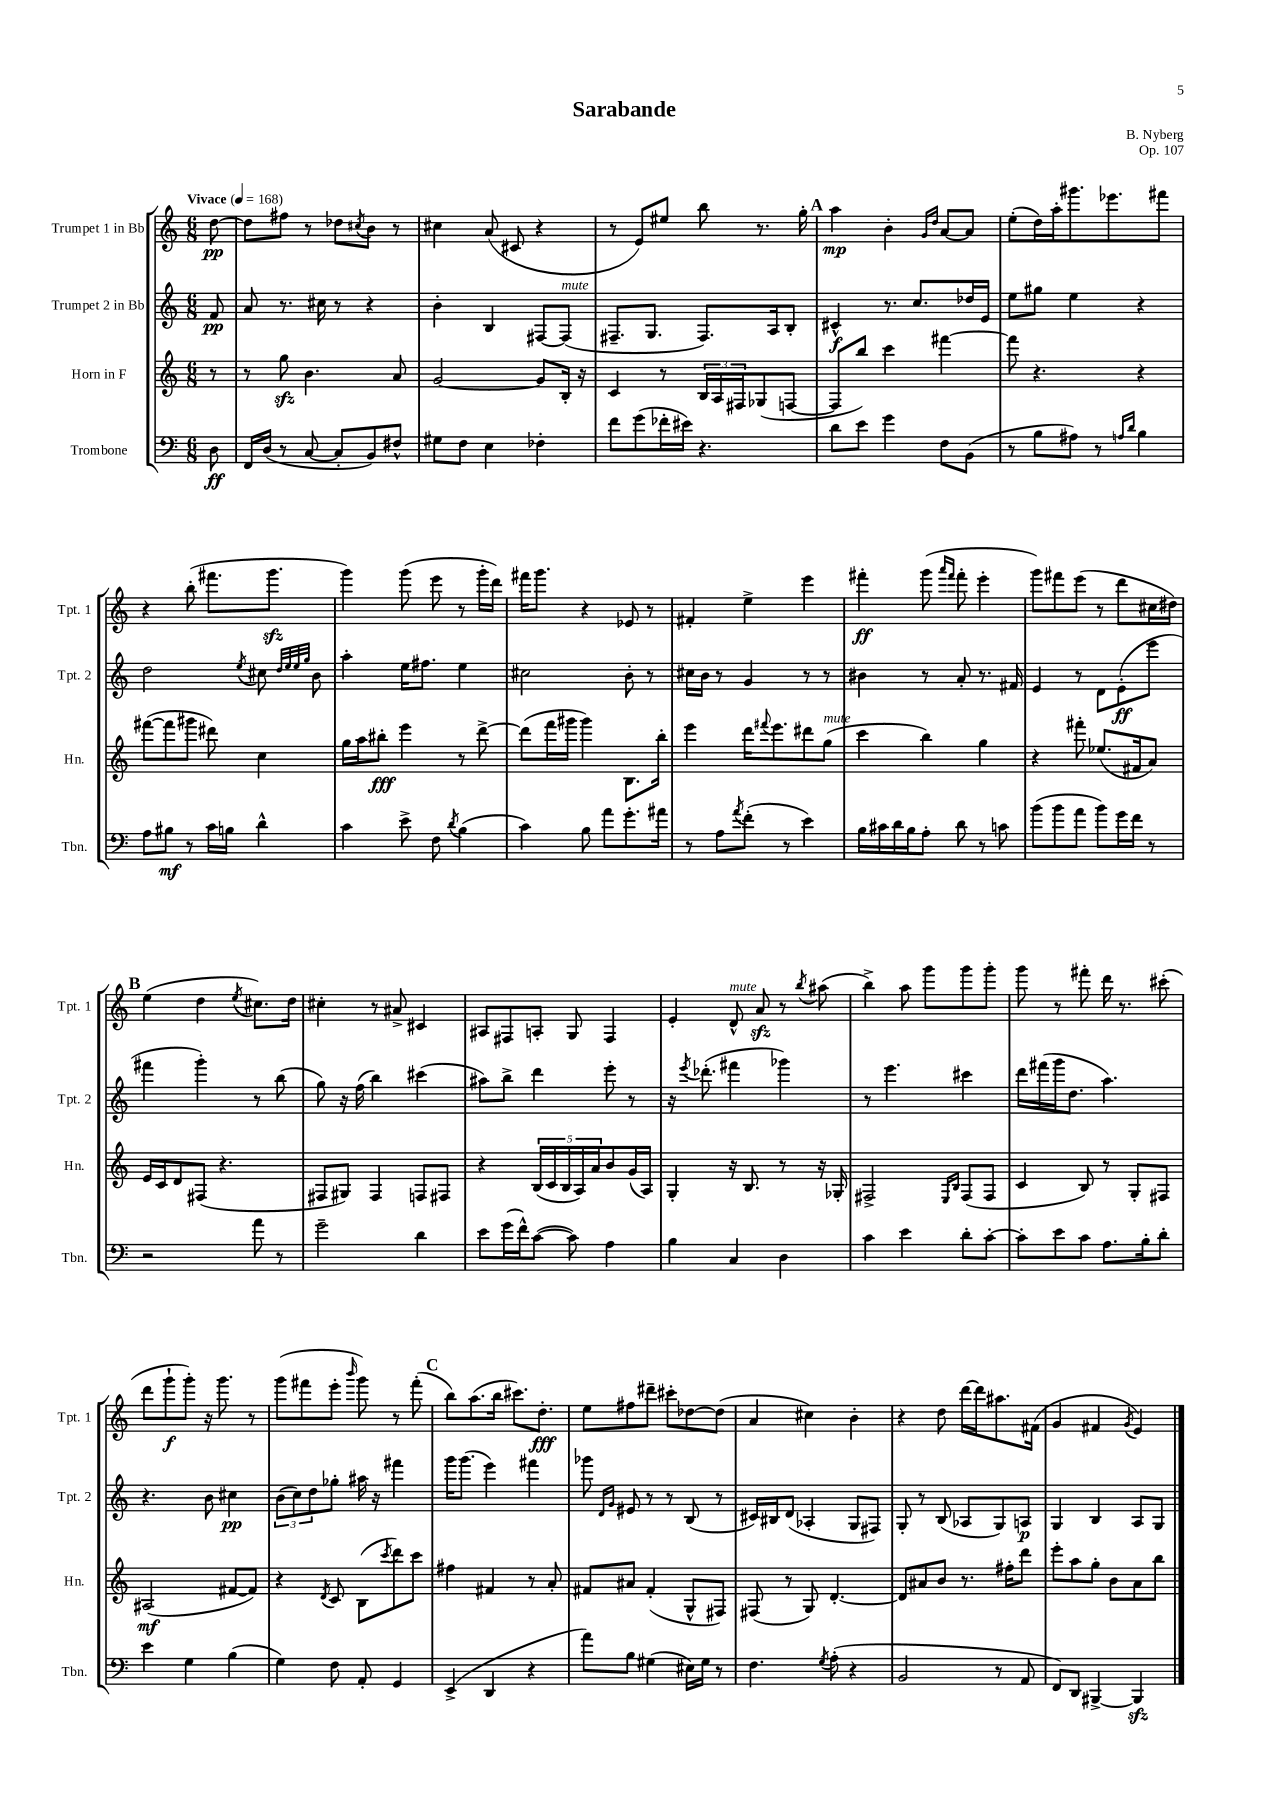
\header { title = "Sarabande" composer = "B. Nyberg" opus = "Op. 107" }
<<
\new StaffGroup <<
\new Staff = "s0" \with { instrumentName = "Trumpet 1 in Bb" shortInstrumentName = "Tpt. 1" } {
    \clef treble \key c \major \numericTimeSignature \time 6/8 \partial 8 \tempo "Vivace" 4 = 168
    d''8~\pp |
    d''8 fis''8 r8 des''8 \acciaccatura { cis''8 } b'8 r8 |
    cis''4 a'8( cis'8 r4 |
    r8 e'8) eis''8 b''8 r8. g''16-. |
    \mark \markup { \bold "A" } a''4\mp b'4-. \grace { g'16 d''16 } a'8~ a'8 |
    e''8-.( d''16) a''16-. gis'''8. ees'''8. fis'''8 |
    r4 b''8-.( fis'''8. g'''8.\sfz |
    g'''4) g'''8( e'''8 r8 g'''16-. d'''16) |
    fis'''16 g'''8. r4 ees'8 r8 |
    fis'4-. e''4-> e'''4 |
    fis'''4-.\ff g'''8( \grace { a'''16 fis'''16 } fis'''8-. e'''4-. |
    g'''8) fis'''8 e'''8( r8 d'''8 cis''16 dis''16) |
    \mark \markup { \bold "B" } e''4( d''4 \acciaccatura { e''8 } cis''8.) d''16 |
    cis''4-. r8 ais'8-> cis'4 |
    ais8 fis8 a8-. g8 fis4 |
    e'4-. d'8-^^\markup { \italic "mute" } a'8\sfz r8 \acciaccatura { b''8 } ais''8( |
    b''4->) a''8 g'''8 g'''8 g'''8-. |
    g'''8 r8 fis'''8-. d'''16 r8. cis'''8-.( |
    d'''8 g'''8-!\f g'''8-.) r16 g'''8. r8 |
    g'''8( fis'''8 e'''8-. \grace { b'''16 } g'''8) r8 fis'''8-.( |
    \mark \markup { \bold "C" } b''8) a''8.( b''16 cis'''8.) d''8.-.\fff |
    e''8 fis''8 dis'''8-- cis'''8-. des''8~ des''8( |
    a'4 cis''4) b'4-. |
    r4 d''8 d'''16~ d'''16 ais''8. fis'16( |
    g'4 fis'4 \acciaccatura { g'8 } e'4) \bar "|." |
}
\new Staff = "s1" \with { instrumentName = "Trumpet 2 in Bb" shortInstrumentName = "Tpt. 2" } {
    \clef treble \key c \major \numericTimeSignature \time 6/8 \partial 8
    f'8\pp |
    a'8 r8. cis''16 r8 r4 |
    b'4-. b4 fis8~ fis8^\markup { \italic "mute" }( |
    fis8.-- g8. fis8.) a16 b8-. |
    \mark \markup { \bold "A" } cis'4-^\f r8. c''8. des''16 e'16 |
    e''8 gis''8 e''4 r4 |
    d''2 \acciaccatura { e''8 } cis''8 \grace { d''32 e''32 e''32 g''32 } b'8 |
    a''4-. e''16 fis''8. e''4 |
    cis''2 b'8-. r8 |
    cis''16 b'16 r8 g'4 r8 r8 |
    bis'4 r8 a'8-. r8. fis'16 |
    e'4 r8 d'8 e'8-.\ff( e'''8 |
    \mark \markup { \bold "B" } fis'''4 g'''4-.) r8 b''8( |
    g''8) r16 f''16( b''4) cis'''4( |
    ais''8) b''8-> d'''4 e'''8-. r8 |
    r16 \acciaccatura { e'''8 } des'''8.-.( fis'''4 ges'''4) |
    r8 e'''4. cis'''4 |
    d'''16 fis'''16( g'''16 d''8. a''4.) |
    r4. b'8 cis''4\pp |
    \tuplet 3/2 { b'8( c''8) d''8 } ges''8-. ais''16 r16 fis'''4 |
    \mark \markup { \bold "C" } g'''16 g'''8.( e'''4) fis'''4 |
    ges'''8 \grace { d'16 g'16 } eis'8 r8 r8 b8( r8 |
    cis'16) bis16 d'8( aes4-. g8 fis8) |
    g8-. r8 b8( aes8 g8) a8\p |
    g4 b4 a8 g8 \bar "|." |
}
\new Staff = "s2" \with { instrumentName = "Horn in F" shortInstrumentName = "Hn." } {
    \clef treble \key c \major \numericTimeSignature \time 6/8 \partial 8
    r8 |
    r8 g''8\sfz b'4. a'8 |
    g'2~ g'8 b16-. r16 |
    c'4 r8 \tuplet 3/2 { b16 a16 fis16 } ges8( f8~ |
    \mark \markup { \bold "A" } f8 b''8) c'''4 fis'''4~ |
    fis'''8 r4. r4 |
    fis'''8~( fis'''8 gis'''8 dis'''8) c''4 |
    g''16 a''16 bis''8-.\fff e'''4 r8 d'''8~-> |
    d'''8( f'''16 gis'''16 gis'''4) b8. b''16-. |
    e'''4 d'''16 \appoggiatura { fis'''8 } e'''8. dis'''8 g''8^\markup { \italic "mute" }( |
    c'''4 b''4) g''4 |
    r4 fis'''8-. ees''8.( fis'16 a'8) |
    \mark \markup { \bold "B" } e'16 c'16 d'8 fis8( r4. |
    fis8 gis8) fis4 f8 fis8 |
    r4 \tuplet 5/4 { b16( c'16 b16 a16) a'16 } b'8 g'16( a16) |
    g4-. r16 b8. r8 r16 ges16-. |
    fis2-> \grace { e16 b16 } fis8( fis8 |
    c'4 b8) r8 g8-. fis8 |
    ais2\mf( fis'8~ fis'8) |
    r4 \acciaccatura { d'8 } c'8 b8( \acciaccatura { c'''8 } d'''8) c'''8 |
    \mark \markup { \bold "C" } fis''4 fis'4 r8 a'8-. |
    fis'8 ais'8 fis'4-.( g8-^ fis8) |
    fis8( r8 g8) d'4.~-. |
    d'8 ais'8 b'8 r8. fis''16-. d'''8 |
    e'''8-. a''8 g''8-. b'8 a'8 b''8 \bar "|." |
}
\new Staff = "s3" \with { instrumentName = "Trombone" shortInstrumentName = "Tbn." } {
    \clef bass \key c \major \numericTimeSignature \time 6/8 \partial 8
    d8\ff |
    f,16 d16( r8 c8~ c8-. b,8) fis8-^ |
    gis8 f8 e4 fes4-. |
    f'8 g'8( fes'16-. eis'16) r4. |
    \mark \markup { \bold "A" } d'8 e'8 g'4 f8 b,8( |
    r8 b8 ais8) r8 \grace { a16 d'16 } b4 |
    a8 bis8\mf r8 c'16 b16 d'4-^ |
    c'4 e'8-> f8 \acciaccatura { d'8 } b4( |
    c'4) b8 a'8 g'8.-. ais'16 |
    r8 a8 \acciaccatura { a'8 } f'8-.( r8 e'4) |
    b16 cis'16 d'16 b16 a8-. d'8 r8 c'8 |
    b'8( b'8 a'8 b'8) g'16 f'16 r8 |
    \mark \markup { \bold "B" } r2 a'8 r8 |
    g'2-- d'4 |
    e'8 g'16( f'16-^) c'8~( c'8) a4 |
    b4 c4 d4 |
    c'4 e'4 d'8-. c'8~-. |
    c'8-. e'8 c'8 a8. b16-. d'8-. |
    e'4 g4 b4( |
    g4) f8 a,8-. g,4 |
    \mark \markup { \bold "C" } e,4->( d,4 r4 |
    a'8) b8 gis4( eis16) gis16 r8 |
    f4. \acciaccatura { g8 } a8-.( r4 |
    b,2 r8 a,8 |
    f,8) d,8 bis,,4~-> bis,,4\sfz \bar "|." |
}
>>
>>
\layout { \context { \Score \remove "Bar_number_engraver" } }
